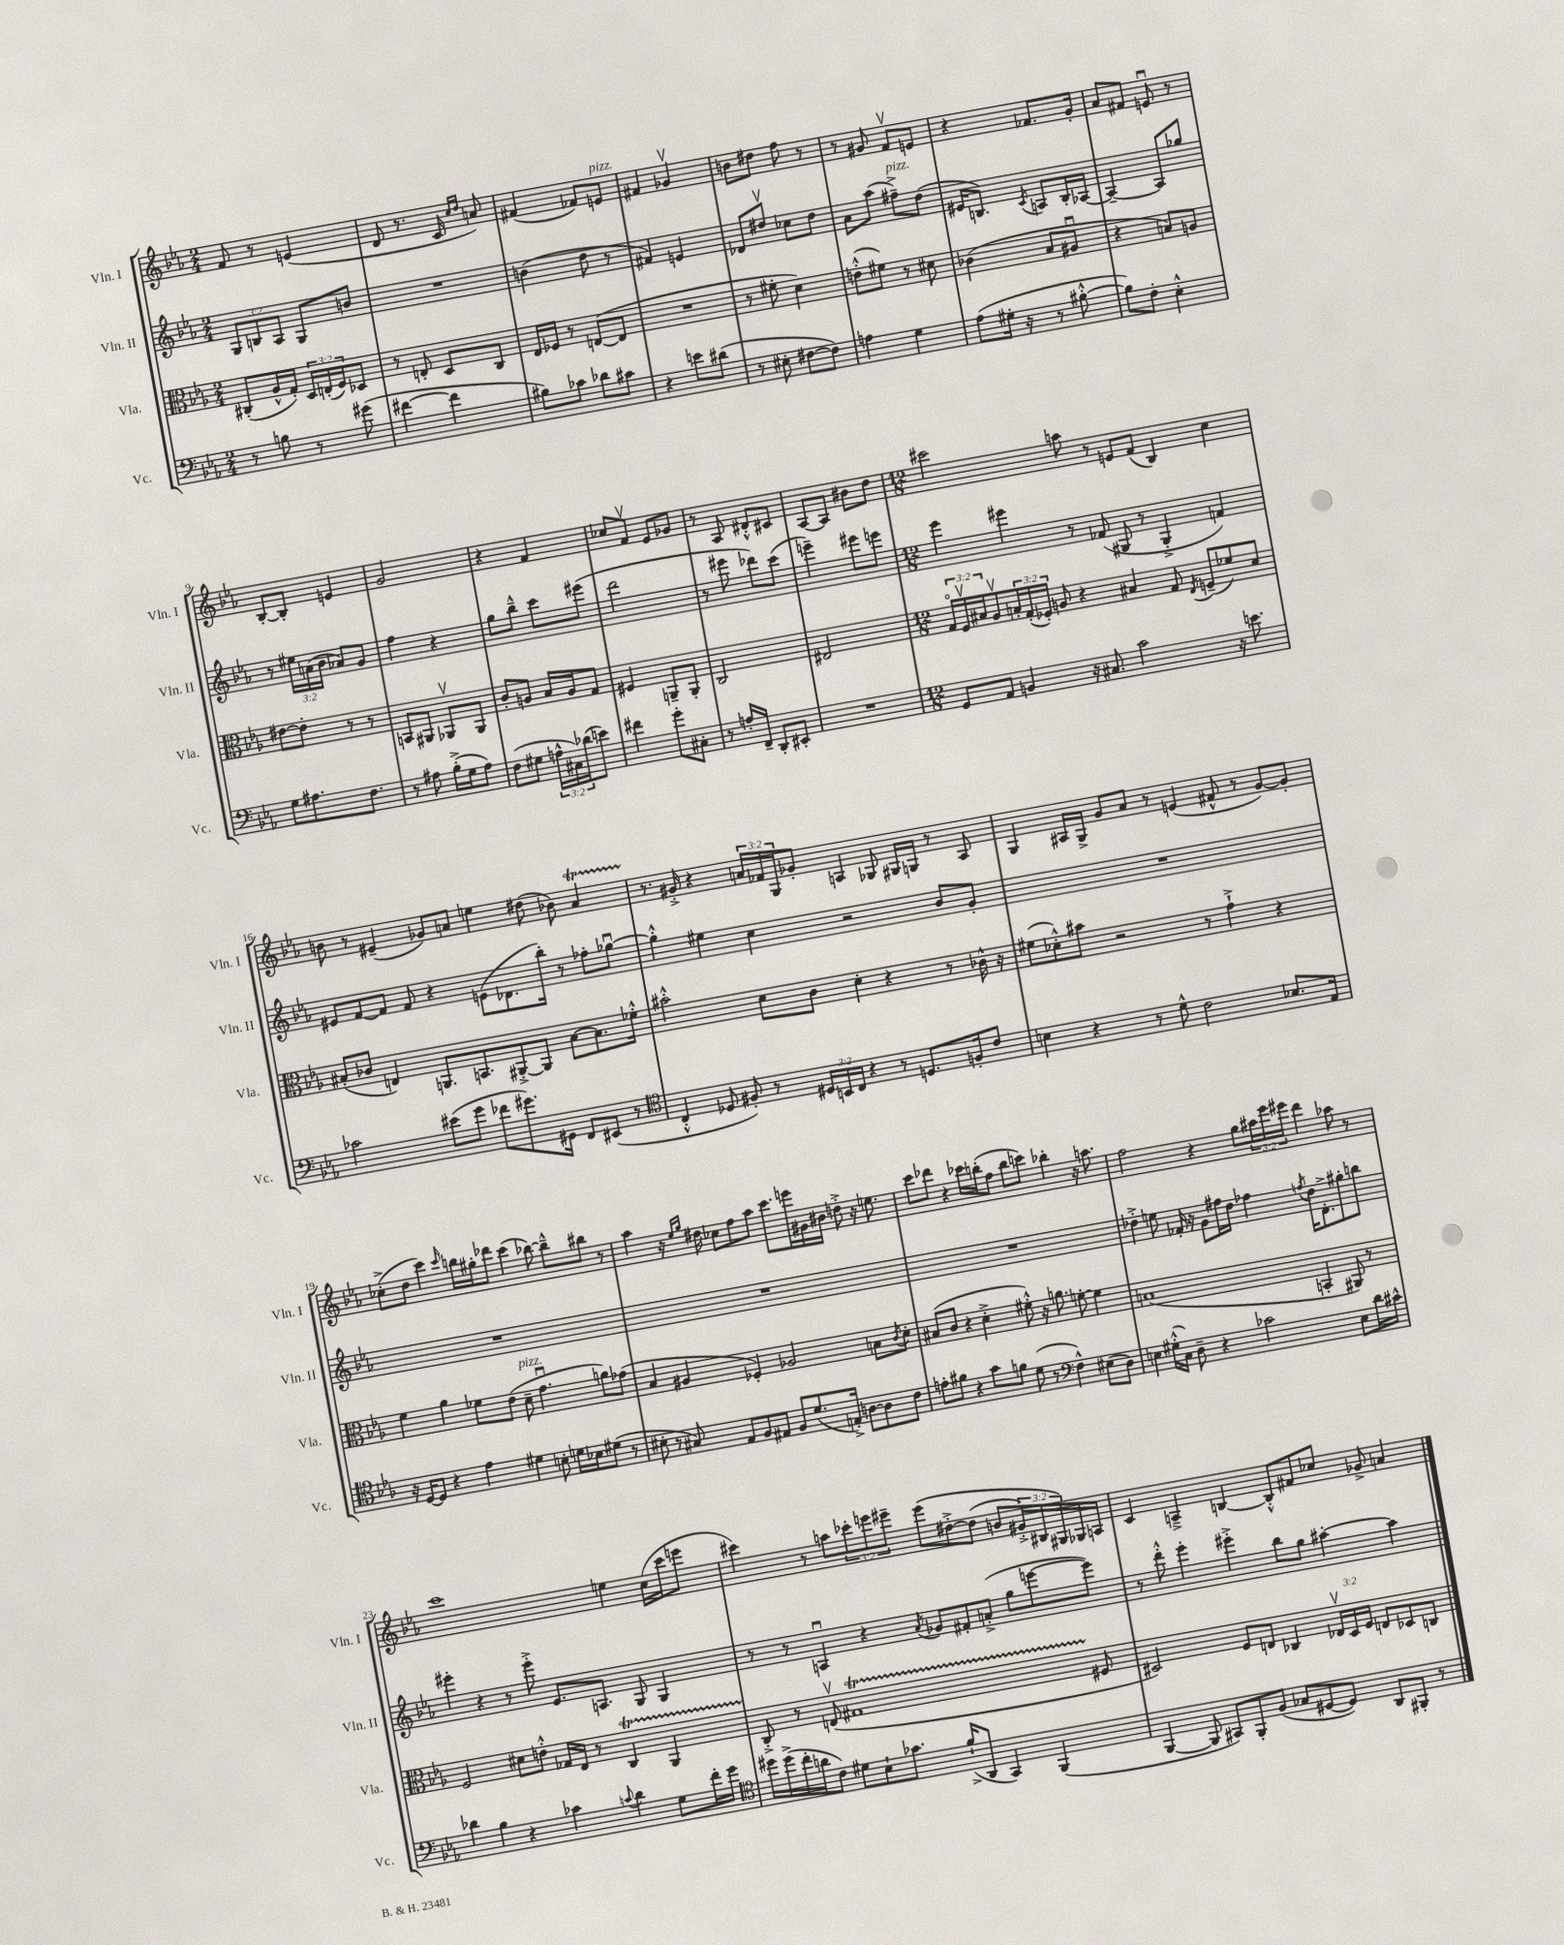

**kern	**kern	**kern	**kern
*staff4	*staff3	*staff2	*staff1
*clefF4	*clefC3	*clefG2	*clefG2
*k[b-e-a-]	*k[b-e-a-]	*k[b-e-a-]	*k[b-e-a-]
*M2/4	*M2/4	*M2/4	*M2/4
8r	(8C#'/L	12G/L	8f/
.	.	12B/	.
8B\	16A-^^/L	.	8r
.	.	12A-/J	.
.	16G'/JJ)	.	.
8r	24D/LL	8G/L	(4e/
.	(24E'/	.	.
.	24F/J)	.	.
(8g#\	8D-/J	8b/J	.
=	=	=	=
[4f#\	8r	2r	8d/
.	8E'/	.	8.r
4f#\]	8D/L	.	.
.	.	.	16c/
.	.	.	16qqcc/LL
.	.	.	16qqdd/JJ
.	8C/J	.	8a/)
=	=	=	=
8B#\L)	16E-/LL	(4b\	(4f#/
.	16F-/JJ	.	.
8c-\J	8r	.	.
8d-\L	([8E/L	8dd\	8f-/L)
8c#\J	8E/]J	8r	8e/J
=	=	=	=
4r	2r	4f#/)	4f#/
8e\L	.	4e/	4g-v/
(8d#\J	.	.	.
=	=	=	=
8r	8r	8d-/L	8b\L
8E#'\	8f#'\	8dd#v/J	8dd#\J
[8F#\L	4d\)	8cc-\L	8ff\
8F#\]J)	.	8dd#\J	8r
=	=	=	=
4A\	(8e'^^\L	8a-\L	8r
.	8f#\J)	(8aa-\J	8g#/
4G\	8r	8ff#~^\L)	8fv/L
.	8d#\	(8dd\J	8e/J
=	=	=	=
(8A-\L	(4c-\	16e#/LK	4r
.	.	8.B/J)	.
16G#'\Jk	.	.	.
16r	.	.	.
.	.	8qc/	.
8r	8B-/L	8A/L	8.f-/L
[8B#'^^\	8A#u/J	16B'/L	.
.	.	[16A-/JJ	16g'/Jk
=	=	=	=
8B#\]L)	4r	4A-~/_	8a-/L
8F'\J	.	.	8f#/J
4E-'^^\	8B/L)	8A-/]L	8eu/
.	8A/J	8gg-/J	8r
=	=	=	=
8G\L	[8e#\L	8r	[8B-'/L
8.A#\	8e#'\]J	24ee#\LL	8B-'/]J
.	.	(24a\	.
.	.	24b-\JJ	.
.	8r	8a-/L)	4e/
8.F\J	.	.	.
.	8r	8g/J	.
=	=	=	=
8r	8BB/L	4ff\	2g/
8A#\	8AA#/J	.	.
(16B-'^\LL	8AA-v/L	4r	.
16G\J	.	.	.
8A#\J)	8AA-/J	.	.
=	=	=	=
(8F\L	8c'/L	8gg\L	4r
8G#\J	8A/J	8bb-~^^\J	.
24A^^\LL	16B-/LL	8ccc\L	4f/
24C#\)	.	.	.
.	16A/J	.	.
(24d-\J	.	.	.
8e\J)	8G/J	(8eee#\J	.
=	=	=	=
4f#\	4F#/	2ddd\	8cc-/L
.	.	.	8fv/J
8g'\L	8AA~/L	.	8e-/L
8C#'\J	8AA'/J	.	8g-/J
=	=	=	=
8r	2C/	8r	8r
16A'/LL	.	8eee#\	8A-/
16FF~/JJ	.	.	.
8DD'/L	.	8ddd-\L)	8d#'^^/L
8EE#'/J	.	(8ccc\J	8c#/J
=	=	=	=
2r	2E#/	4eee~\)	[8A-/L
.	.	.	8A-/]J
.	.	8eee#\L	8b#\L
.	.	8eee\J	8dd\J
=	=	=	=
*M12/8	*M12/8	*M12/8	*M12/8
8GG/L	24Go/LL	4eee-\	2ccc#\
.	24Fv/	.	.
.	24B#/J	.	.
8AA-/J	8A-v/	.	.
4BB/	24B'/L	4eee#\	.
.	(24G'/	.	.
.	24F-'/JJ)	.	.
.	8A/	.	.
16r	4r	8r	8aa\
8.C#/	.	.	.
.	.	(8f-/	8r
2c\	4B#/	8G#/	8e/L
.	.	8r	(8f/J
.	8G/	4G#'^/	4B-/)
.	8qE-/	.	.
.	(8F~/L	.	.
16r	8f-/)	4f/)	4cc\
8.e\	.	.	.
.	8d/J	.	.
=	=	=	=
2c-\	(8B#'/L	8e#/L	8b\
.	8c-/J	[8f/	8r
.	4E/)	8f/]J	(4e#~/
.	.	8f/	.
(8e#\L	8.AA/L	4r	8g-/L)
8g\J	.	.	8a/J
.	8.BB/	.	.
8f-\L	.	(8e\L	4ee\
8.g#\)	[8AA#'^/	8.d-\	.
.	8AA#/]J	.	(8dd#\
16GG#\Jk	.	16bb-'\Jk)	.
8FF/L	[8B#\L	8r	8b-\)
(8EE#/J	8.B#\]	8ff-'\L	4a/
8r	.	[8gg-u\J	.
.	16f-'^^\Jk	.	.
=	=	=	=
*clefC4	*	*	*
4C'^^/	2b#'^^\	4gg-'^^\]	8.r
.	.	.	16g#'^/
8D-/	.	4ee#\	4r
8F#'/)	.	.	.
8r	8d\L	4cc\	24a/LL
.	.	.	24f-/
.	.	.	24G/J
24D#/LL	8c\J	.	8g-'/J
24BB/	.	.	.
24C/JJ	.	.	.
4r	4d'\	2r	4A/
8r	4r	.	8G-/
8.D/L	.	.	16G#/LL
.	.	.	16G/JJ
.	8r	8b-/L	8r
16F'/k	.	.	.
8c/J	16c-^^\	8g'/J	8A/
.	16r	.	.
=	=	=	=
4B\	(8f#\L	1.r	4G/
.	8d-'^^\)	.	.
4r	8b#\J	.	16A#/LL
.	.	.	16G^/JJ
.	2r	.	8g/L
8r	.	.	8a-/J
8d^^\	.	.	8r
2c\	.	.	(4e/
.	8r	.	.
.	4g`^\	.	8f#^^/
.	.	.	8r
8.B-/L	4r	.	[8g/L)
.	.	.	8g'/]J
16E-/Jk	.	.	.
=	=	=	=
16r	4f\	1.r	(8cc-'^\L
[16D/LK	.	.	.
8D/]J	.	.	8dd\J
4r	4a-\	.	4ccc\)
.	.	.	16qqccc/
4e-\	8f-\L	.	16bb\LL
.	.	.	16gg#'\J
.	(8e-\J	.	8ddd-\J
4d#\	8d~\	.	(4ccc\
.	4.gu\	.	.
8B'\	.	.	[8bb-\)
16d\LL	.	.	8bb-~^^\]L
16B-\J	.	.	.
(8d#\J	8a\L)	.	8bb#\J
8r	(8g-\J	.	8r
=	=	=	=
8B#'\	4B-/	1.r	4aa-\
8r	.	.	.
8G#/)	4A#/	.	16r
.	.	.	16qqee-/LL
.	.	.	16qqgg/JJ
.	.	.	16dd#\
8E-/L	.	.	8cc-\L
8F/	4F-'/)	.	8ff\
8E#/J	.	.	8aa-\J
8F/L	2A-/	.	8.ccc\L
(8.d/	.	.	.
.	.	.	16eee\L
.	.	.	16g#\
16E'^/Jk)	.	.	16b#\JJ
[8A\L	.	.	8dd'^\
8A\]	8B\L	.	16r
.	.	.	8.ee\
.	8qc/	.	.
8c\J	8d'\J	.	.
=	=	=	=
8e'\L	(8B#/L	1.r	8ccc\L
8f#\J	8c/J	.	8ddd-\J
4r	4r	.	4r
8g\L	4d'^\	.	16ccc-\LL
.	.	.	(16bb'\J
8f\J	.	.	8ff\J
(8d\	8f#'^^\)	.	8bb\L
8r	16r	.	8ccc\J)
.	8.a\	.	.
*clefF4	*	*	*
4F^^\)	.	.	4bb-'\
.	[8f'\	.	.
(8E#\L	4f\]	.	16r
.	.	.	8.aa\
8D\J)	.	.	.
=	=	=	=
4E\	(1B	4dd-'^\	2ff\
(16G#'^^\LL	.	8ee\	.
16C\JJ)	.	.	.
8D~\	.	16f-'/	.
.	.	16r	.
4r	.	8g\L	4r
.	.	16ff#\L	.
.	.	16dd-\JJ	.
2c-\	.	4ff-\	8gg\L
.	.	.	24aa#\L
.	.	.	24eee-\
.	.	.	24eee#\JJ
.	.	8qff/	.
.	4BB'/	16dd-\LK	4ddd\
.	.	8.d'^\	.
8E\L	8AA#/)	8gg#'\	8aa-\
16d\L	8r	8bb\J	8r
16c#^^\JJ	.	.	.
=	=	=	=
4d-\	2F/	4eee#'\	1ccc
4B-\	.	4r	.
4r	8d#\L	8r	.
.	8e'^^\J	8eee#'^\	.
4c-\	16G-/LL	8.e-/L	.
.	16E-/JJ	.	.
.	8r	.	.
.	.	8.A/J	.
8qqc/	.	.	.
4d-\	4C/	.	4ee\
.	.	8G/	.
8G\L	4AA-/	4G/	(16cc\LL
.	.	.	16ccc\J
16f'\L	.	.	8eee\J
16g\JJ	.	.	.
=	=	=	=
*clefC4	*	*	*
16dd#\LL	8C'^/	8r	4ccc#\)
(16dd#^\	.	.	.
16cc'\	8r	8r	.
16a\J	.	.	.
8c\J)	(8Ev/	4Au/	8r
8d#\L	1G#	.	8aa\L
8B-`\	.	4r	12ccc-'\
.	.	.	12eee\
8.g-\J	.	.	.
.	.	.	12eee#~\J
.	.	8qa-/	.
.	.	8g-/L	&(8eee#\L
(16f`^/LK	.	.	.
8AA-/J	.	8f#'/	[8dd#'^\
4GG/)	.	(8a'^/J	(8dd#\]J
.	.	8gg\L	8b/L
(4FF/	.	[8eee\	24g#'^/L)
.	.	.	24B#/
.	.	.	24G#/&)
.	8F#/	8eee\]J)	16G-/
.	.	.	16A/JJ
=	=	=	=
[4FF/	2D#/)	8r	4c/
.	.	8ddd'^^\	.
8FF/]	.	4eee-'\	4A~^/
8GG#/L)	.	.	.
8FF'/	8F/L	4eee#'^\	[4B/
(8F/J	8E/J	.	.
8G-/L	4C-/	8bb-\L	8B'^^/]L
[8D#/	.	8gg\J	8f#/
8D#/]J)	24E-v/LL	[4aa#'\	8cc-/J
.	24D#/	.	.
.	24F/JJ	.	.
8AA-/L	8E/L	.	8g-^/
8FF#'/J	8D-/	4aa#\]	4a/
8r	8C/J	.	.
==	==	==	==
*-	*-	*-	*-
